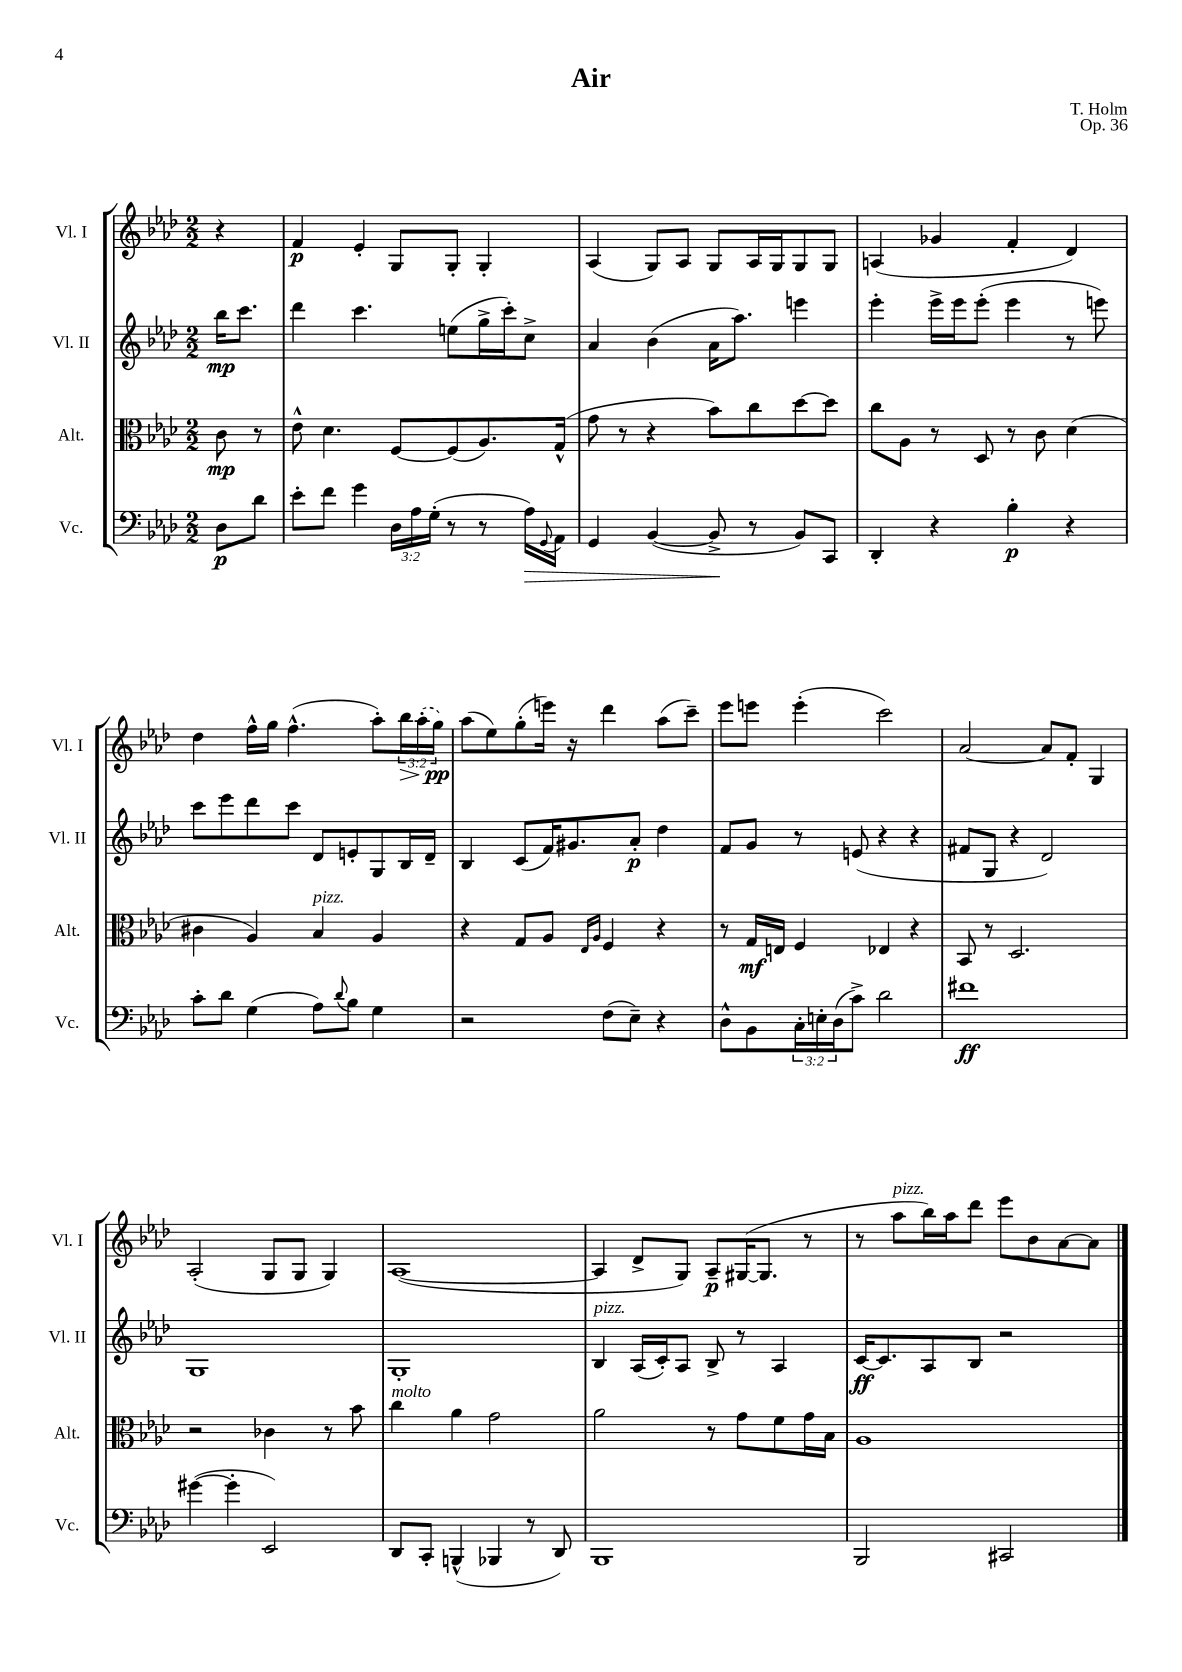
\header { title = "Air" composer = "T. Holm" opus = "Op. 36" }
<<
\new StaffGroup <<
\new Staff = "s0" \with { instrumentName = "Vl. I" shortInstrumentName = "Vl. I" } {
    \clef treble \key aes \major \numericTimeSignature \time 2/2 \override Staff.TupletNumber.text = #tuplet-number::calc-fraction-text \partial 4
    r4 |
    f'4\p ees'4-. g8 g8-. g4-. |
    aes4( g8) aes8 g8 aes16 g16 g8 g8 |
    a4( ges'4 f'4-. des'4) |
    des''4 f''16-^ g''16 f''4.-^( aes''8-.) \tuplet 3/2 { bes''16\> \once \slurDashed aes''16-.( g''16\pp\!) } |
    aes''8( ees''8) g''8-.( e'''16) r16 des'''4 aes''8( c'''8--) |
    ees'''8 e'''8 e'''4-.( c'''2) |
    aes'2~ aes'8 f'8-. g4 |
    aes2-.( g8 g8 g4) |
    aes1~( |
    aes4 des'8-> g8) aes8--\p gis16~( gis8. r8 |
    r8 aes''8^\markup { \italic "pizz." } bes''16) aes''16 des'''8 ees'''8 bes'8 aes'8~ aes'8 \bar "|." |
}
\new Staff = "s1" \with { instrumentName = "Vl. II" shortInstrumentName = "Vl. II" } {
    \clef treble \key aes \major \numericTimeSignature \time 2/2 \partial 4
    bes''16\mp c'''8. |
    des'''4 c'''4. e''8( g''16-> c'''16-.) c''8-> |
    aes'4 bes'4( aes'16 aes''8.) e'''4 |
    ees'''4-. ees'''16-> ees'''16 ees'''8-.( ees'''4 r8 e'''8) |
    c'''8 ees'''8 des'''8 c'''8 des'8 e'8-. g8 bes16 des'16-- |
    bes4 c'8( f'16) gis'8. aes'8-.\p des''4 |
    f'8 g'8 r8 e'8( r4 r4 |
    fis'8 g8 r4 des'2) |
    g1 |
    g1-. |
    bes4^\markup { \italic "pizz." } aes16( c'16-.) aes8 bes8-> r8 aes4 |
    c'16~\ff c'8. aes8 bes8 r2 \bar "|." |
}
\new Staff = "s2" \with { instrumentName = "Alt." shortInstrumentName = "Alt." } {
    \clef alto \key aes \major \numericTimeSignature \time 2/2 \partial 4
    c'8\mp r8 |
    ees'8-^ des'4. f8~ f8( aes8.) g16-^( |
    g'8 r8 r4 bes'8) c''8 des''8~ des''8 |
    c''8 aes8 r8 des8 r8 c'8 des'4( |
    cis'4 aes4) bes4^\markup { \italic "pizz." } aes4 |
    r4 g8 aes8 \grace { ees16 aes16 } f4 r4 |
    r8 g16\mf e16 f4 ees4 r4 |
    bes,8 r8 des2. |
    r2 ces'4 r8 bes'8 |
    c''4^\markup { \italic "molto" } aes'4 g'2 |
    aes'2 r8 g'8 f'8 g'16 bes16 |
    aes1 \bar "|." |
}
\new Staff = "s3" \with { instrumentName = "Vc." shortInstrumentName = "Vc." } {
    \clef bass \key aes \major \numericTimeSignature \time 2/2 \override Staff.TupletNumber.text = #tuplet-number::calc-fraction-text \partial 4
    des8\p des'8 |
    ees'8-. f'8 g'4 \tuplet 3/2 { des16 aes16 g16-.( } r8 r8 aes16\>) \appoggiatura { g,8 } aes,16 |
    g,4 bes,4~( bes,8->\! r8 bes,8) c,8 |
    des,4-. r4 bes4-.\p r4 |
    c'8-. des'8 g4( aes8) \appoggiatura { des'8 } bes8 g4 |
    r2 f8( ees8--) r4 |
    des8-^ bes,8 \tuplet 3/2 { c16-. e16-. des16( } c'8->) des'2 |
    fis'1\ff |
    gis'4~( gis'4-. ees,2) |
    des,8 c,8-. b,,4-^( bes,,4 r8 des,8) |
    bes,,1 |
    bes,,2 cis,2 \bar "|." |
}
>>
>>
\layout { \context { \Score \remove "Bar_number_engraver" } }
